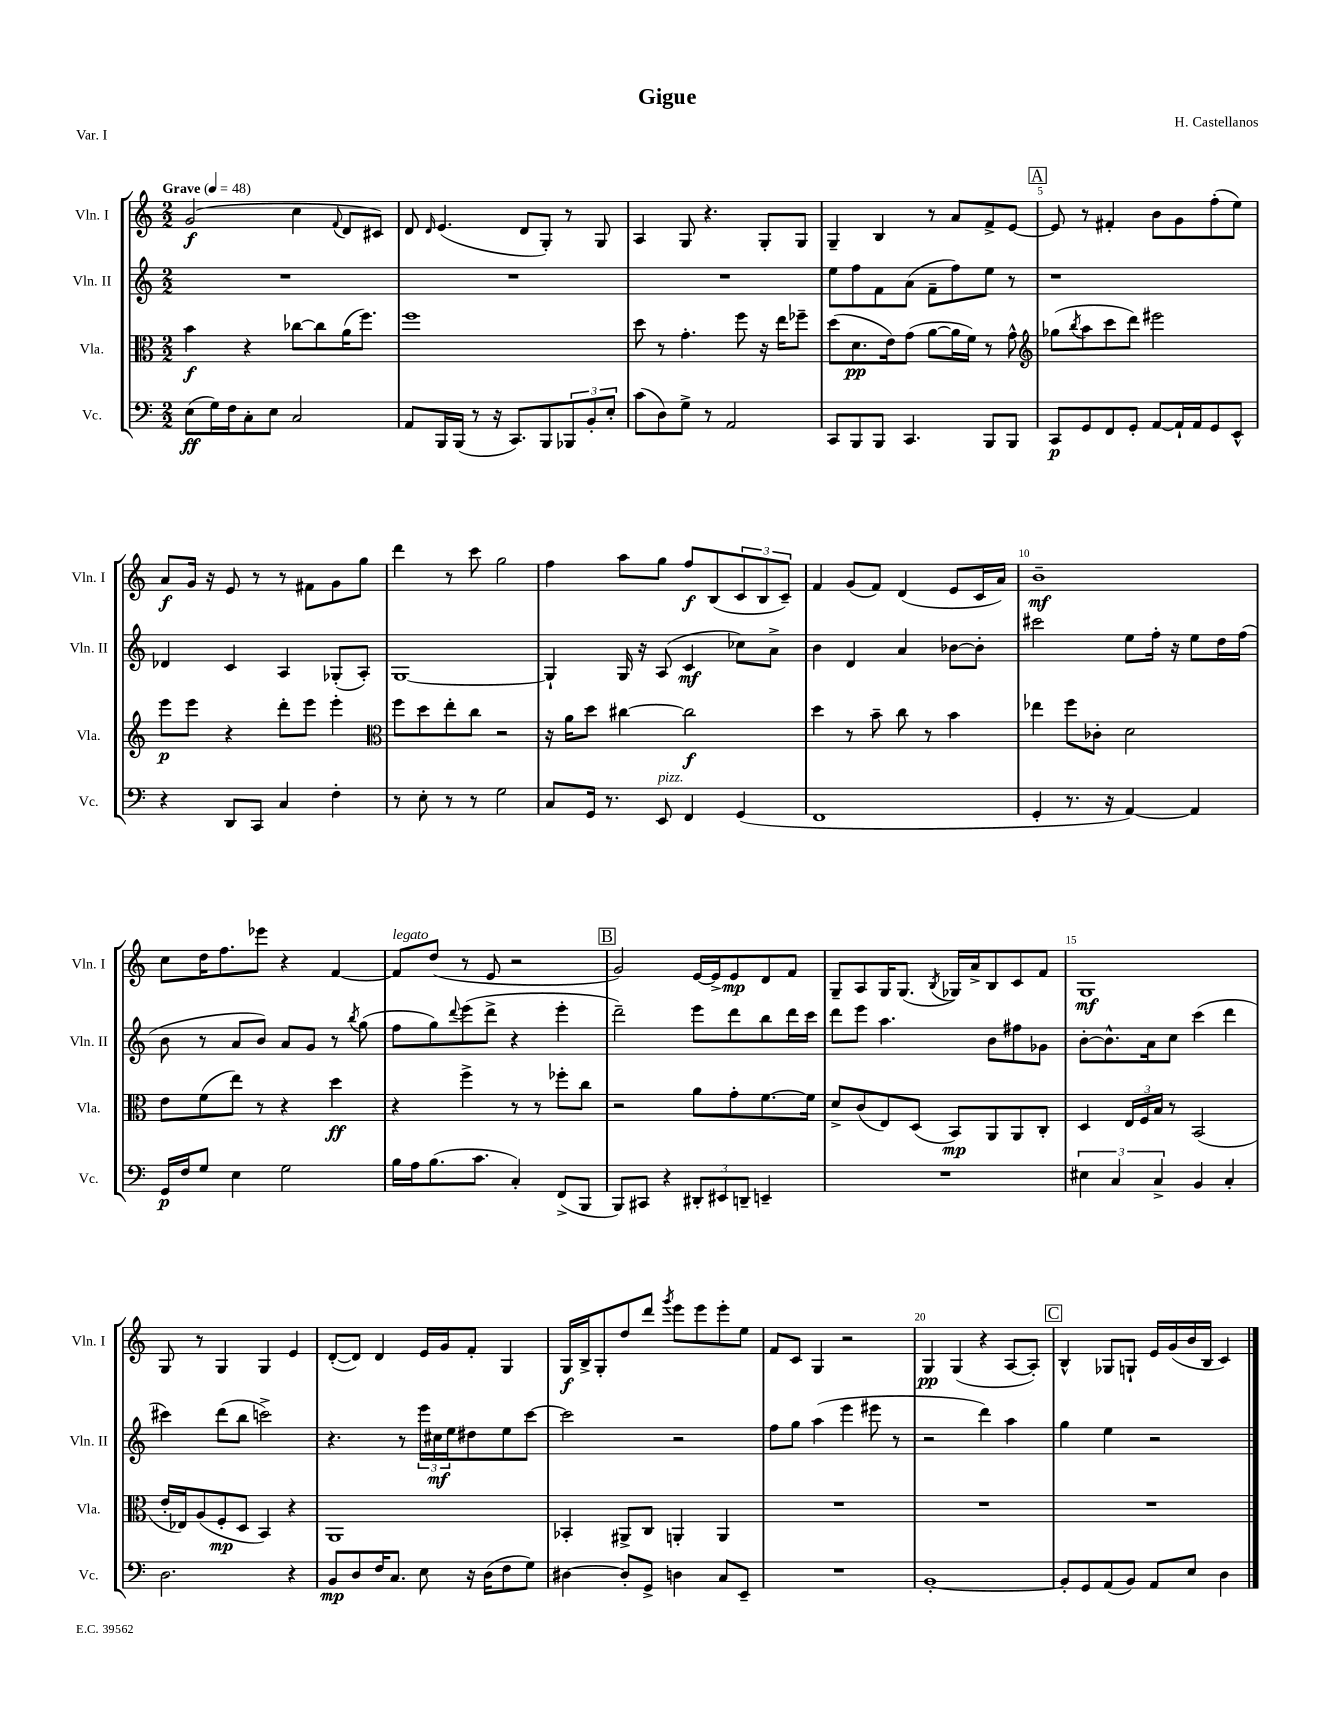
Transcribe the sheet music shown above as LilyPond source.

\header { title = "Gigue" composer = "H. Castellanos" piece = "Var. I" }
<<
\new StaffGroup <<
\new Staff = "s0" \with { instrumentName = "Vln. I" shortInstrumentName = "Vln. I" } {
    \clef treble \key c \major \numericTimeSignature \time 2/2 \tempo "Grave" 4 = 48
    g'2\f( c''4 \appoggiatura { f'8 } d'8 cis'8) |
    d'8 \grace { d'16 } e'4.( d'8 g8-.) r8 g8 |
    a4 g8 r4. g8-. g8 |
    g4-- b4 r8 a'8 f'8-> e'8~ |
    \mark \markup { \box "A" } e'8 r8 fis'4-. b'8 g'8 f''8-.( e''8) |
    a'8\f g'16 r16 e'8 r8 r8 fis'8 g'8 g''8 |
    d'''4 r8 c'''8 g''2 |
    f''4 a''8 g''8 f''8\f b8( \tuplet 3/2 { c'8 b8 c'8--) } |
    f'4 g'8( f'8) d'4( e'8 c'16 a'16) |
    b'1--\mf |
    c''8 d''16 f''8. ees'''8 r4 f'4~ |
    f'8^\markup { \italic "legato" } d''8( r8 e'8 r2 |
    \mark \markup { \box "B" } g'2) e'16~ e'16-> e'8\mp d'8 f'8 |
    g8-- a8 g16 g8.( \acciaccatura { b8 } ges16) a'16-> b8 c'8 f'8 |
    g1\mf |
    g8 r8 g4 g4 e'4 |
    d'8~-.( d'8) d'4 e'16 g'16 f'8-. g4 |
    g16\f b16-> g8-. d''8 d'''8 \acciaccatura { g'''8 } e'''8 e'''8 e'''8-. e''8 |
    f'8 c'8 g4 r2 |
    g4\pp g4( r4 a8~ a8-.) |
    \mark \markup { \box "C" } b4-^ ges8 g8-! e'16 g'16( b'16 b16 c'4) \bar "|." |
}
\new Staff = "s1" \with { instrumentName = "Vln. II" shortInstrumentName = "Vln. II" } {
    \clef treble \key c \major \numericTimeSignature \time 2/2
    R1 |
    R1 |
    R1 |
    e''8 f''8 f'8 a'8( f'8-- f''8) e''8 r8 |
    \mark \markup { \box "A" } r1 |
    des'4 c'4 a4 ges8-.( a8-.) |
    g1~ |
    g4-! g16 r16 a8( c'4\mf ces''8) a'8-> |
    b'4 d'4 a'4 bes'8~ bes'8-. |
    cis'''2 e''8 f''16-. r16 e''8 d''16 f''16( |
    b'8 r8 a'8 b'8) a'8 g'8 r8 \acciaccatura { b''8 } g''8( |
    f''8 g''8) \appoggiatura { d'''8 } e'''8( d'''8-> r4 e'''4-. |
    \mark \markup { \box "B" } d'''2--) e'''8 d'''8 b''8 d'''16 c'''16 |
    d'''8 e'''8 a''4. b'8 fis''8 ges'8 |
    b'8~-. b'8.-^ a'16 c''8 c'''4( d'''4 |
    cis'''4) d'''8( b''8 c'''2->) |
    r4. r8 \tuplet 3/2 { e'''16 cis''16\mf e''16 } dis''8 e''8 c'''8~ |
    c'''2 r2 |
    f''8 g''8 a''4( e'''4 eis'''8 r8 |
    r2 d'''4) a''4 |
    \mark \markup { \box "C" } g''4 e''4 r2 \bar "|." |
}
\new Staff = "s2" \with { instrumentName = "Vla." shortInstrumentName = "Vla." } {
    \clef alto \key c \major \numericTimeSignature \time 2/2
    b'4\f r4 ces''8~ ces''8 a'16( f''8.) |
    f''1 |
    d''8 r8 g'4.-. f''8 r16 e''16 fes''8-- |
    d''8( d'8.\pp e'16) g'8( a'8~ a'16 f'16) r8 g'8-^ |
    \mark \markup { \box "A" } \clef treble ges''8( \acciaccatura { b''8 } a''8 c'''8 d'''8) eis'''2 |
    e'''8\p e'''8 r4 d'''8-. e'''8 e'''4-. |
    \clef alto f''8 d''8 e''8-. c''8 r2 |
    r16 a'16 d''8 cis''4~ cis''2\f |
    d''4 r8 b'8-- c''8 r8 b'4 |
    ees''4 f''8 ces'8-. d'2 |
    e'8 f'8( e''8) r8 r4 d''4\ff |
    r4 f''4-> r8 r8 fes''8-. c''8 |
    \mark \markup { \box "B" } r2 a'8 g'8-. f'8.~ f'16 |
    d'8-> c'8( e8) d8( b,8\mp) a,8 a,8 c8-. |
    d4 \tuplet 3/2 { e16 f16 b16 } r8 b,2( |
    e'16-. ees16) a8( f8-.\mp d8 b,4) r4 |
    a,1 |
    bes,4-. ais,8-> c8 a,4-. a,4 |
    R1 |
    R1 |
    \mark \markup { \box "C" } R1 \bar "|." |
}
\new Staff = "s3" \with { instrumentName = "Vc." shortInstrumentName = "Vc." } {
    \clef bass \key c \major \numericTimeSignature \time 2/2
    e8\ff( g16) f16 c8-. e8 c2 |
    a,8 b,,16 b,,16( r8 r16 c,8.) b,,8 \tuplet 3/2 { bes,,8 b,8-. e8-. } |
    c'8( d8) g8-> r8 a,2 |
    c,8 b,,8 b,,8 c,4. b,,8 b,,8 |
    \mark \markup { \box "A" } c,8\p g,8 f,8 g,8-. a,8~ a,16-! a,16 g,8 e,8-^ |
    r4 d,8 c,8 c4 f4-. |
    r8 e8-. r8 r8 g2 |
    c8 g,16 r8. e,8^\markup { \italic "pizz." } f,4 g,4( |
    f,1 |
    g,4-. r8. r16 a,4~) a,4 |
    g,16\p f16 g8 e4 g2 |
    b16 a16 b8.( c'8. c4-.) f,8->( b,,8 |
    \mark \markup { \box "B" } b,,8) cis,8 r4 \tuplet 3/2 { dis,8-. eis,8 d,8-- } e,4-- |
    R1 |
    \tuplet 3/2 { eis4 c4 c4-> } b,4 c4-. |
    d2. r4 |
    b,8\mp d8 f16 c8. e8 r16 d16( f8 g8) |
    dis4~ dis8-. g,8-> d4 c8 e,8-- |
    R1 |
    b,1~-. |
    \mark \markup { \box "C" } b,8-. g,8 a,8( b,8) a,8 e8 d4 \bar "|." |
}
>>
>>
\layout { \context { \Score \override BarNumber.break-visibility = ##(#f #t #t) barNumberVisibility = #(every-nth-bar-number-visible 5) } }
